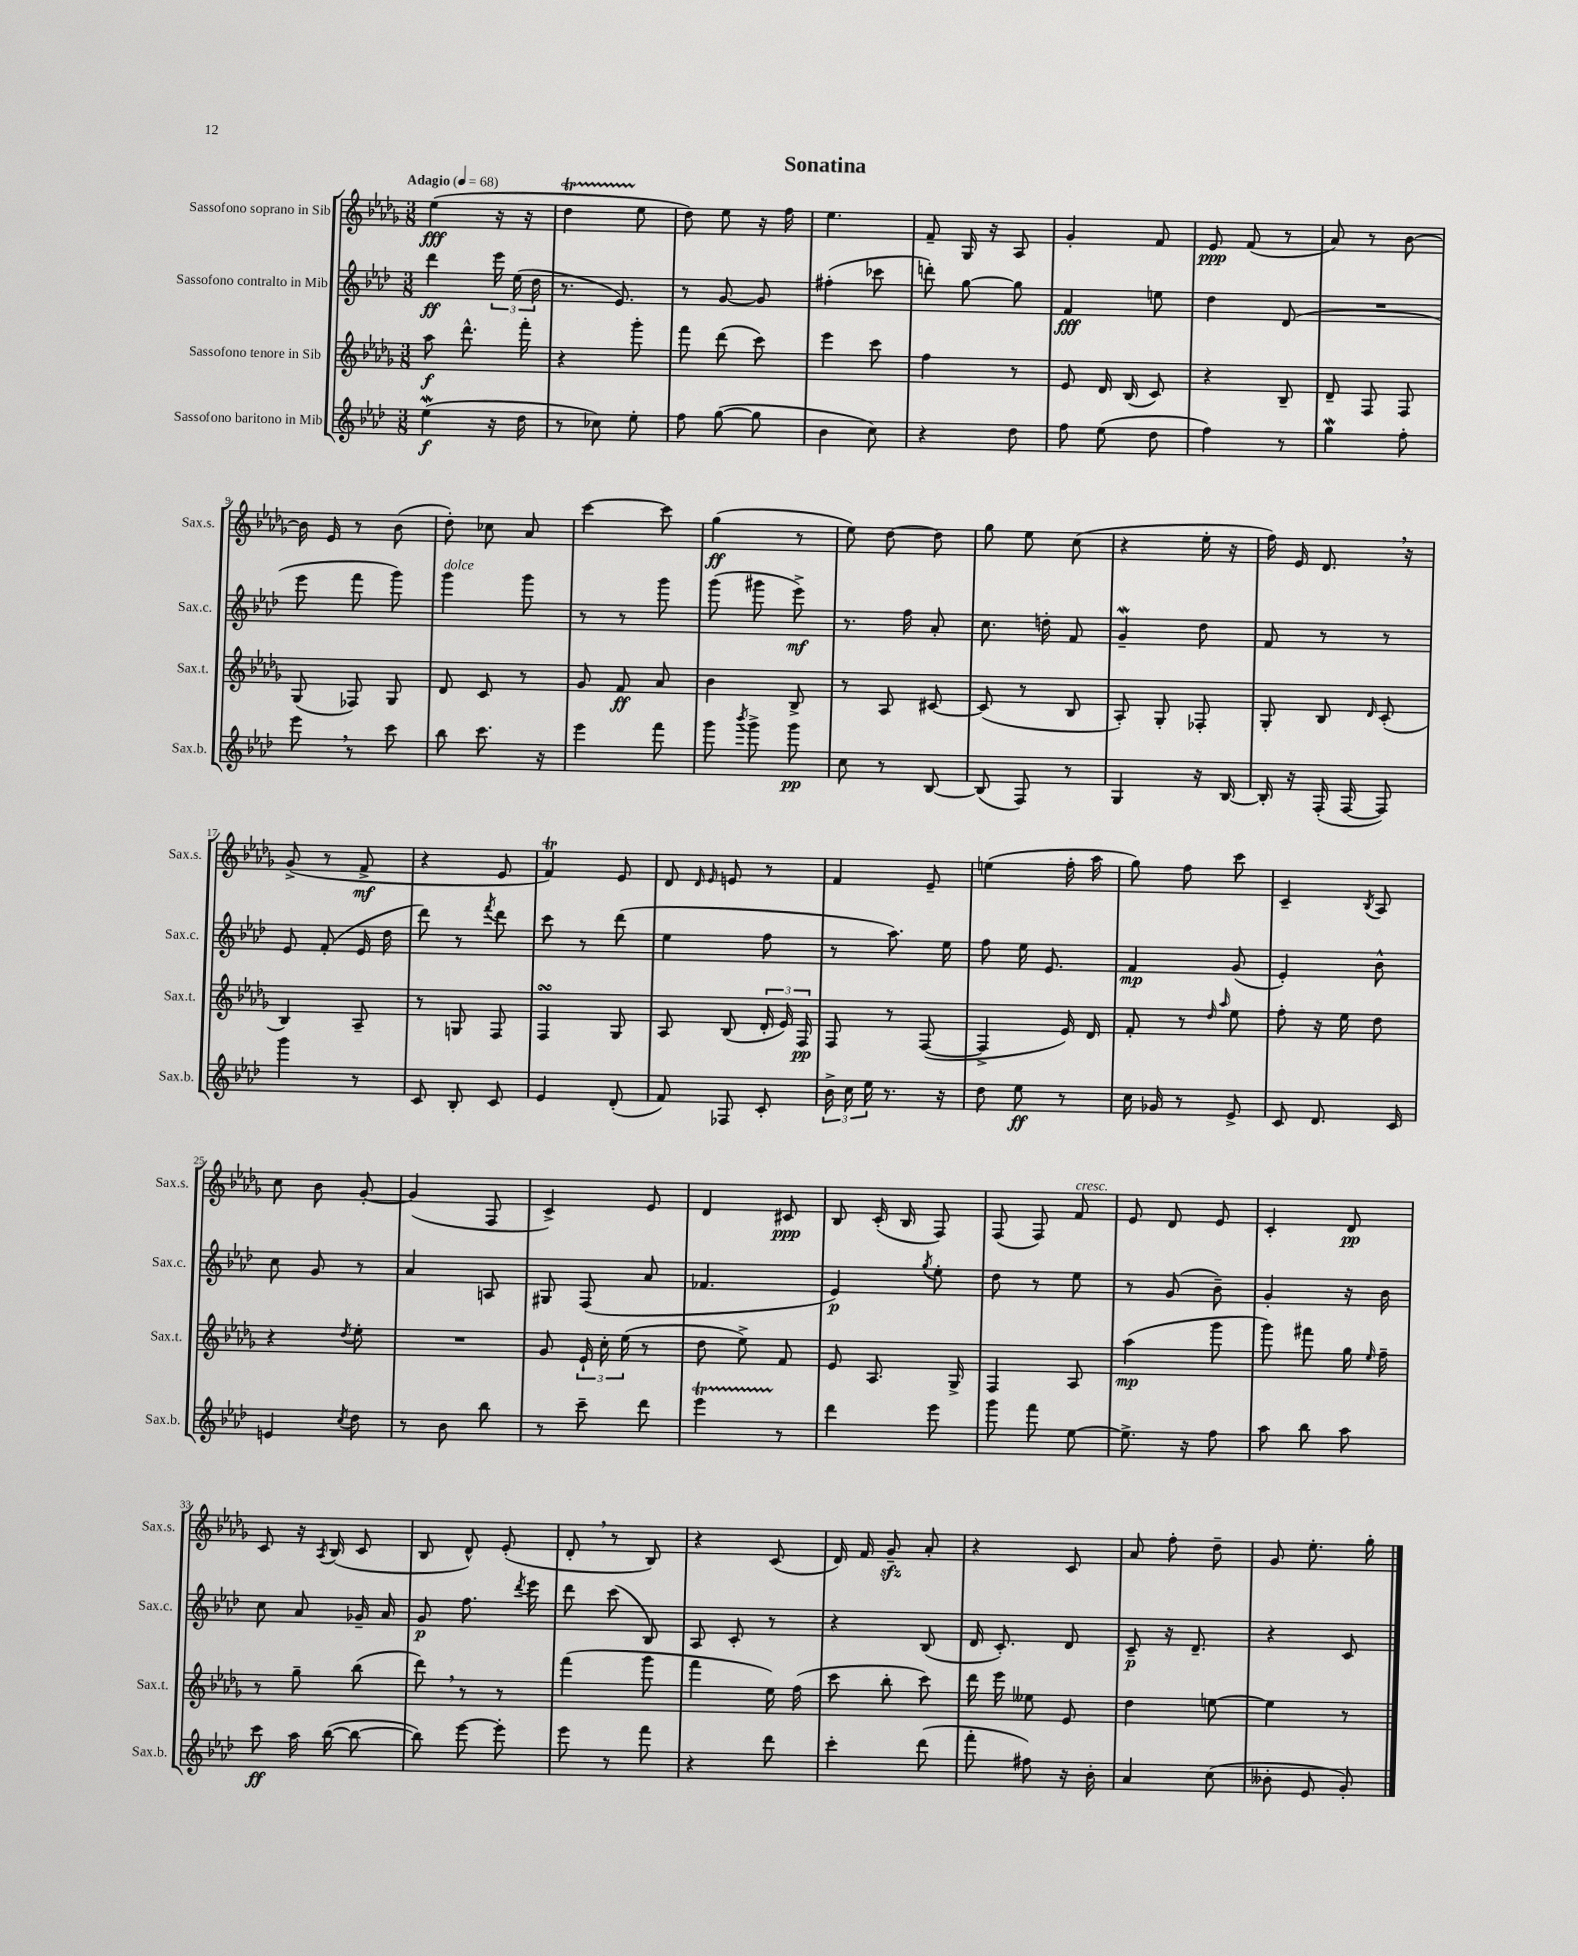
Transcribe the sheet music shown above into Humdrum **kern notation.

**kern	**kern	**kern	**kern
*staff4	*staff3	*staff2	*staff1
*clefG2	*clefG2	*clefG2	*clefG2
*k[b-e-a-d-]	*k[b-e-a-d-g-]	*k[b-e-a-d-]	*k[b-e-a-d-g-]
*M3/8	*M3/8	*M3/8	*M3/8
*MM68	*MM68	*MM68	*MM68
(4ee-\	8aa-\	4ddd-\	(4ee-\
.	8.ddd-^^\	.	.
16r	.	24eee-\	16r
.	.	(24ee-\	.
16dd-\	16fff'\	.	16r
.	.	24dd-\	.
=	=	=	=
8r	4r	8.r	4dd-\
8cc-\)	.	.	.
.	.	8.e-/)	.
8ee-'\	8ggg-'\	.	8ee-\
=	=	=	=
8ff\	8fff\	8r	8dd-\)
([8gg\	(8ddd-\	[8g/	8ee-\
8gg\]	8ccc\)	8g/]	16r
.	.	.	16ff\
=	=	=	=
4b-\	4eee-\	(4ff#'\	4.ee-\
8cc\)	8ccc\	8ccc-\	.
=	=	=	=
4r	4ff\	8ddd'\)	8f~/
.	.	[8gg\	16G-/
.	.	.	16r
8dd-\	8r	8gg\]	8A-/
=	=	=	=
8ff\	8e-/	4f/	4g-'/
(8ee-\	16d-/	.	.
.	(16B-/	.	.
8dd-\	8c/)	8ee\	8f/
=	=	=	=
4ff\)	4r	4dd-\	8e-/
.	.	.	(8f/
8r	8B-~/	(8d-/	8r
=	=	=	=
4gg\	8d-~/	4.r	8a-/)
.	8F/	.	8r
8ff'\	8F/	.	[8b-\
=	=	=	=
8eee-\	(8G-/	8eee-\	16b-\]
.	.	.	16e-/
8r	8F-/)	8fff\	8r
8ccc\	8G-/	8ggg\)	(8b-\
=	=	=	=
8bb-\	8d-/	4ggg\	8dd-'\)
8.ccc\	8c/	.	8cc-\
.	8r	8ggg\	8a-/
16r	.	.	.
=	=	=	=
4eee-\	8g-/	8r	[4ccc\
.	8f/	8r	.
8fff\	8a-/	8ggg\	8ccc\]
=	=	=	=
8ggg\	4b-\	(8ggg\	(4gg-\
8qbbb-/	.	.	.
8ggg^\	.	8ggg#\	.
8ggg\	8B-^/	8eee-^\)	8r
=	=	=	=
8cc\	8r	8.r	8ee-\)
8r	8A-/	.	[8dd-\
.	.	16ff\	.
[8B-/	[8c#/	8a-'/	8dd-\]
=	=	=	=
(8B-/]	(8c#/]	8.cc\	8gg-\
8F/)	8r	.	8ee-\
.	.	16dd'\	.
8r	8B-/	8f/	(8cc\
=	=	=	=
4G/	8A-'/)	4g~/	4r
.	8G-'/	.	.
16r	8F-'/	8dd-\	16ee-'\
[16B-/	.	.	16r
=	=	=	=
16B-'/]	8G-'/	8f/	16ff\)
16r	.	.	16e-/
(16F'/	8B-/	8r	8.d-/
[16F/	.	.	.
.	16qqd-/	.	.
8F/])	(8c'/	8r	.
.	.	.	16r
=	=	=	=
4ggg\	4B-/)	8e-/	(8g-^/
.	.	(8f'/	8r
8r	8A-~/	16e-/	8f^/
.	.	16dd-\	.
=	=	=	=
8c/	8r	8ddd-\)	4r
8B-'/	8G/	8r	.
.	.	8qfff/	.
8c/	8F/	8ddd-\	8e-/
=	=	=	=
4e-/	4F/	8ccc\	4f/)
.	.	8r	.
(8d-'/	8G-/	(8ddd-\	8e-/
=	=	=	=
8f/)	8A-/	4ee-\	8d-/
.	.	.	16qqd-/
.	.	.	16qqe-/
8F-/	(8B-/	.	8e/
8c'/	24d-'/	8ff\	8r
.	24e-/)	.	.
.	24F/	.	.
=	=	=	=
24b-^\	8F/	8r	4f/
24cc\	.	.	.
24ee-\	.	.	.
8.r	8r	8.aa-\)	.
.	([8F/	.	8e-~/
16r	.	16ee-\	.
=	=	=	=
8dd-\	4F^/]	8ff\	(4ee\
8ee-\	.	16ee-\	.
.	.	8.e-/	.
8r	16e-/)	.	16ff'\
.	16d-/	.	16aa-\
=	=	=	=
16cc\	8f'/	4f/	8gg-\)
16g-/	.	.	.
8r	8r	.	8ff\
.	16qqdd-/	.	.
.	16qqaa-/	.	.
8e-^/	8ee-\	(8g/	8ccc\
=	=	=	=
8c/	8ff'\	4e-'/)	4c~/
8.d-/	16r	.	.
.	16ee-\	.	.
.	.	.	8qB-/
.	8dd-\	8b-^^\	8A-/
16c/	.	.	.
=	=	=	=
4e/	4r	8cc\	8cc\
.	.	8g/	8b-\
8qcc/	8qdd-/	.	.
8dd-\	8ee-'\	8r	[8g-'/
=	=	=	=
8r	4.r	4a-/	(4g-/]
8b-\	.	.	.
8bb-\	.	8A/	8F/
=	=	=	=
8r	8g-/	8G#/	4c^/)
8ccc~\	24e-`/	(8F/	.
.	24cc'\	.	.
.	(24ee-\	.	.
8ddd-\	8r	8a-/	8e-/
=	=	=	=
4eee-\	8dd-\	4.f-/	4d-/
.	8ee-^\)	.	.
8r	8f/	.	8c#/
=	=	=	=
4ddd-\	8e-/	4e-/)	8B-/
.	8.A-/	.	(16c'/
.	.	.	16B-/
.	.	8qgg/	.
8eee-\	.	8ee-'\	8F/)
.	16G-^/	.	.
=	=	=	=
8ggg\	4F/	8dd-\	(8F/
8fff\	.	8r	8F/)
[8ee-\	8A-/	8ee-\	8f/
=	=	=	=
8.ee-^\]	(4aa-\	8r	8e-/
.	.	(8g/	8d-/
16r	.	.	.
8ff\	8ggg-\	8b-~\)	8e-/
=	=	=	=
8aa-\	8ggg-\)	4g'/	4c'/
8bb-\	8fff#\	.	.
8aa-\	16gg-\	16r	8d-/
.	16qqee-/	.	.
.	16ff~\	16b-\	.
=	=	=	=
8ccc\	8r	8cc\	8c/
16aa-\	8gg-~\	8a-/	16r
.	.	.	8qA-/
([16bb-\	.	.	(16B-/
8bb-\_	(8bb-\	16g-~/	8c/
.	.	16a-/	.
=	=	=	=
8bb-\])	8ddd-\)	8g/	8B-/
[8eee-\	8r	8.ff\	8d-^^/)
8eee-'\]	8r	.	(8e-'/
.	.	8qddd-/	.
.	.	16eee-\	.
=	=	=	=
8eee-\	(4fff\	8ddd-\	8d-'/
8r	.	(8ccc\	8r
8fff\	8ggg-\	8B-/)	8B-/)
=	=	=	=
4r	4fff\	8A-/	4r
.	.	8c'/	.
8ddd-\	16ee-\)	8r	(8c/
.	(16ff\	.	.
=	=	=	=
4ccc'\	8ccc\	4r	16d-/)
.	.	.	16f/
.	8bb-'\	.	8g-~/
(8ddd-\	8ccc\)	(8B-/	8a-'/
=	=	=	=
8fff'\	16ddd-\	16d-/	4r
.	16eee-\	8.c'/)	.
8ff#\)	8ee--\	.	.
16r	8e-/	8d-/	8c/
16b-'\	.	.	.
=	=	=	=
4a-/	4dd-\	8c~/	8a-/
.	.	16r	8ff'\
.	.	8.d-~/	.
(8cc\	[8ee\	.	8dd-~\
=	=	=	=
8b--'\	4ee\]	4r	8g-/
8e-/	.	.	8.ee-'\
8g'/)	8r	8c/	.
.	.	.	16gg-'\
==	==	==	==
*-	*-	*-	*-
